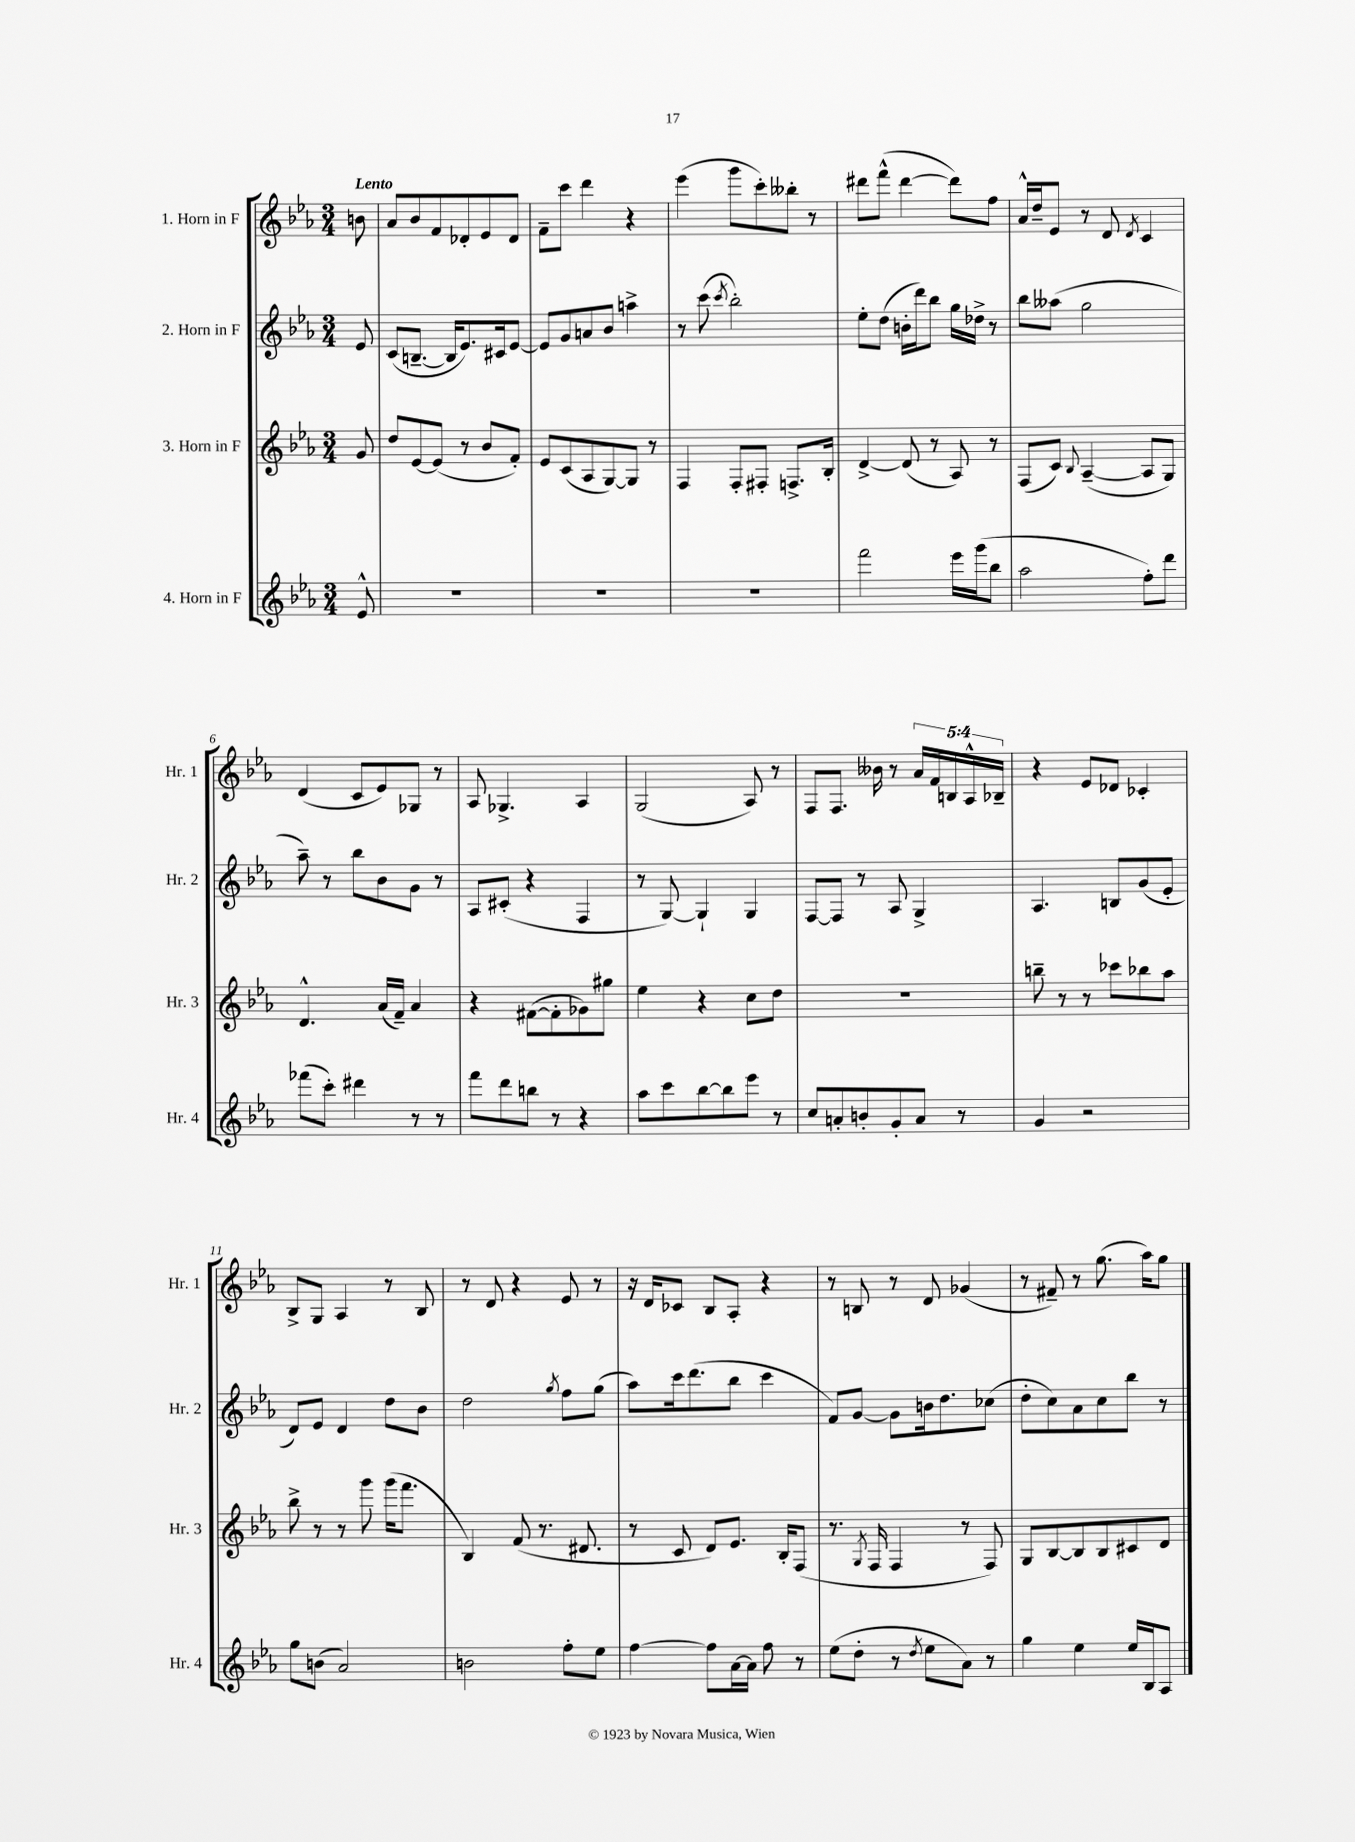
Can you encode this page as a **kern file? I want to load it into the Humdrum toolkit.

**kern	**kern	**kern	**kern
*staff4	*staff3	*staff2	*staff1
*clefG2	*clefG2	*clefG2	*clefG2
*k[b-e-a-]	*k[b-e-a-]	*k[b-e-a-]	*k[b-e-a-]
*M3/4	*M3/4	*M3/4	*M3/4
8e-^^/	8g/	8e-/	8b\
=	=	=	=
2.r	8dd/L	(8c/L	8a-/L
.	[8e-/	[8.B~/J	8b-/
.	(8e-/]J	.	8f/
.	.	16B/]LK	.
.	8r	8.e-/)	8d-'/
.	8b-/L	.	8e-/
.	.	16c#/k	.
.	8f'/J)	[8e-/J	8d-/J
=	=	=	=
2.r	8e-/L	8e-/]L	8f~\L
.	(8c/	8g/	8ccc\J
.	8A-/	8a/	4ddd\
.	[8G/)	8b-/J	.
.	8G/]J	4aa^\	4r
.	8r	.	.
=	=	=	=
2.r	4F/	8r	(4eee-\
.	.	(8ccc\	.
.	.	8qccc/	.
.	8F'/L	2bb-'\)	8ggg\L
.	8F#'/J	.	8ccc'\)
.	8.F^/L	.	8bb--'\J
.	.	.	8r
.	16B-'/Jk	.	.
=	=	=	=
2fff\	[4d^/	8ee-'\L	8ddd#\L
.	.	(8dd\J	(8fff^^\J
.	(8d/]	16b'\LL	[4ddd#\
.	.	16ddd\J)	.
.	8r	8bb-\J	.
16eee-\LL	8A-/)	16gg\LL	8ddd#\]L)
(16ggg\J	.	16dd-^\JJ	.
8bb-\J	8r	8r	8ff\J
=	=	=	=
2aa-\	(8F/L	8bb-\L	16a-^^/LL
.	.	.	16dd~/J
.	8c/J)	(8aa--\J	8e-/J
.	8qqB-/	.	.
.	([4A-~/	2gg\	8r
.	.	.	8d/
.	.	.	8qd/
8ff'\L)	8A-/]L	.	4c/
8ddd\J	8G/J)	.	.
=	=	=	=
(8fff-\L	4.d^^/	8aa-~\)	(4d/
8ccc'\J)	.	8r	.
4ddd#\	.	8bb-\L	8c/L
.	(16a-/LL	8b-\	8e-/)
.	16f~/JJ)	.	.
8r	4a-/	8g\J	8G-/J
8r	.	8r	8r
=	=	=	=
8fff\L	4r	8A-/L	8A-/
8ddd\	.	(8c#'/J	4.G-^/
8bb\J	([8f#\L	4r	.
8r	8f#'\]	.	.
4r	8g-\)	4F/	4A-/
.	8gg#\J	.	.
=	=	=	=
8aa-\L	4ee-\	8r	(2G/
8ccc\	.	[8G/)	.
[8bb-\	4r	4G`/]	.
8bb-\]	.	.	.
8eee-\J	8cc\L	4G/	8A-/)
8r	8dd\J	.	8r
=	=	=	=
8cc/L	2.r	[8F/L	8F/L
8a'/	.	8F/]J	8.F/J
8b'/	.	8r	.
.	.	.	16b--\
8g'/	.	8A-/	8r
8a/J	.	4G^/	20a-/LL
.	.	.	20f/
.	.	.	20B/
8r	.	.	.
.	.	.	20A-^^/
.	.	.	20B-~/JJ
=	=	=	=
4g/	8bb~\	4.A-/	4r
.	8r	.	.
2r	8r	.	8e-/L
.	8ccc-\L	8B/L	8d-/J
.	8bb-\	(8g/	4c-'/
.	8aa-\J	8e-'/J	.
=	=	=	=
8gg\L	8bb-^\	8d/L)	8B-^/L
(8b\J	8r	8e-/J	8G/J
2a-/)	8r	4d/	4A-/
.	8ggg\	.	.
.	(16ggg\LK	8dd\L	8r
.	8.fff\J	.	.
.	.	8b-\J	8B-/
=	=	=	=
2b\	4B-/)	2dd\	8r
.	.	.	8d/
.	(8f/	.	4r
.	8.r	.	.
.	.	8qgg/	.
8ff'\L	.	8ff\L	8e-/
.	8.d#/	.	.
8ee-\J	.	(8gg\J	8r
=	=	=	=
[4ff\	8r	8aa-\L)	16r
.	.	.	16d/LK
.	8c/	16ccc\k	8c-/J
.	.	(8.ddd\	.
8ff\]L	8d/L)	.	8B-/L
[16a-\L	8.e-/J	8bb-\J	8A-'/J
16a-\]JJ	.	.	.
8ff\	.	4ccc\	4r
.	16B-'/LK	.	.
8r	(8F/J	.	.
=	=	=	=
(8ee-\L	8.r	8f/L)	8r
8dd'\J	.	[8g/J	8B/
.	8qG/	.	.
.	16F/	.	.
8r	4F/	8g\]L	8r
8qdd/	.	.	.
8ee-\L	.	16b\k	8d/
.	.	8.dd\	.
8a-\J)	8r	.	(4g-/
8r	8F/)	(8cc-\J	.
=	=	=	=
4gg\	8G/L	8dd'\L	8r
.	[8B-/	8cc\)	8f#~/)
4ee-\	8B-/]	8a-\	8r
.	8B-/	8cc\	(8.gg\
16ee-/LL	8c#/	8bb-\J	.
16B-/J	.	.	16aa-\LK)
8A-/J	8d/J	8r	8gg\J
==	==	==	==
*-	*-	*-	*-
